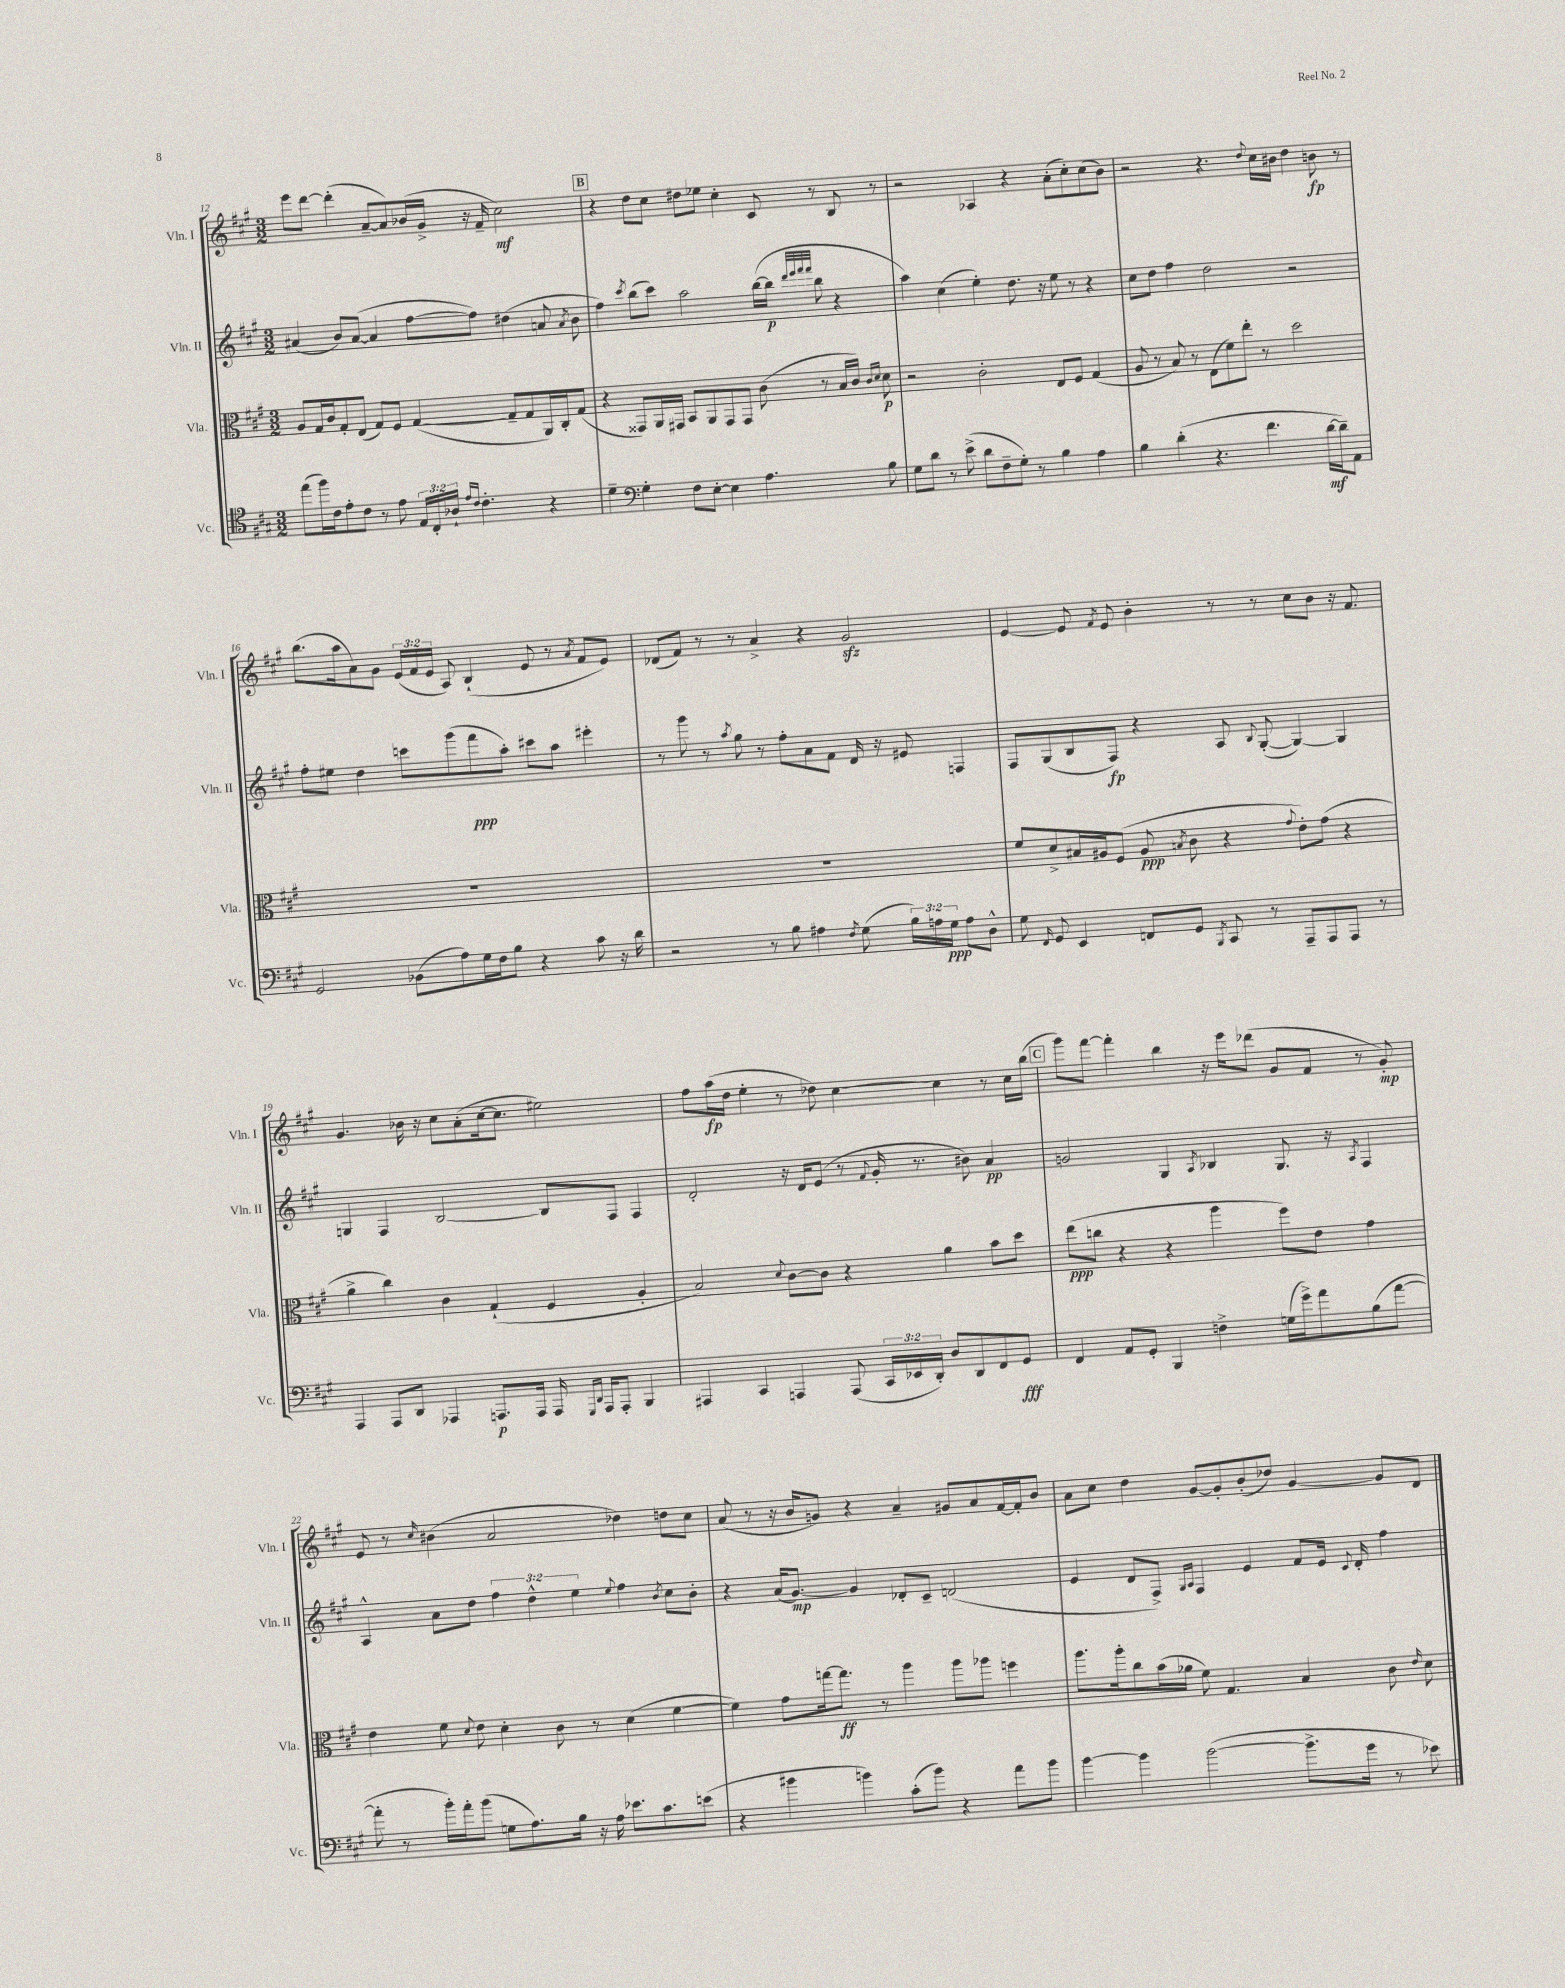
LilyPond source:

<<
\new StaffGroup <<
\new Staff = "s0" \with { instrumentName = "Vln. I" shortInstrumentName = "Vln. I" } {
    \clef treble \key a \major \numericTimeSignature \time 3/2 \override Staff.TupletNumber.text = #tuplet-number::calc-fraction-text
    \autoBeamOff e'''8[ d'''8]~ d'''4-.( a'8[~-- a'8) bes'16( gis'16]-> r16 fis'16-- cis''2\mf) |
    \mark \markup { \box "B" } r4 d''8[ cis''8] dis''8[ ees''8] cis''4-. cis'8 r8 b8 r8 |
    r2 aes4 r4 a'8[-.( cis''8-.) cis''8( b'8]) |
    r2 r4. \appoggiatura { d''8 } cis''16[ bis'16] d''4 b'8\fp r8 |
    b''8.[( a''16 a'8) gis'8] \tuplet 3/2 { e'16[( fis'16 e'16] } a8) b4-!( e'8 r8 \acciaccatura { a'8 } fis'8[ e'8]) |
    des'8[( fis'8]) r8 r8 a'4-> r4 gis'2\sfz |
    e'4~ e'8 \acciaccatura { fis'8 } e'8 b'4-. r8 r8 cis''8[ b'8] r16 fis'8. |
    gis'4. bes'16 r16 cis''8[ a'8-.( cis''16~ cis''8.] eis''2) |
    fis''8[ a''16\fp( d''16] e''4-. r8 des''8) cis''4~ cis''4 r8 cis''16[ b''16]( |
    \mark \markup { \box "C" } gis'''8[) fis'''8]~ fis'''4-. b''4 r16 e'''16[ des'''8]( gis'8[ fis'8] r8 gis'8-.\mp) |
    e'8 r8 \grace { cis''16 } bis'4( a'2 des''4) d''8[ cis''8] |
    a'8( r8 r16 b'16[ g'8]) r4 a'4-- gis'8[ a'8 fis'16~ fis'16-. b'8] |
    a'8[ cis''8] d''4 gis'8[~ gis'8-. b'8-.( des''8]) gis'4~ gis'8[ d'8] \bar "|." |
}
\new Staff = "s1" \with { instrumentName = "Vln. II" shortInstrumentName = "Vln. II" } {
    \clef treble \key a \major \numericTimeSignature \time 3/2 \override Staff.TupletNumber.text = #tuplet-number::calc-fraction-text
    \autoBeamOff ais'4( b'8[) ais'8]~( ais'4 fis''8[~ fis''8]) dis''4( a'8 \acciaccatura { a'8 } b'8 |
    \mark \markup { \box "B" } fis''4) \acciaccatura { cis'''8 } b''8[( cis'''8]) a''2 b''16[~( b''16]\p \grace { d'''32[ e'''32 fis'''32 fis'''32] } b''8 r4 |
    a''4) cis''4( e''4-.) d''8. r16 e''8 r8 r4 |
    cis''8[ d''8] fis''4 d''2 r2 |
    fis''8[-. eis''8] d''4 c'''8[ gis'''8( fis'''8\ppp a''8]-.) cis'''8[ a''8] eis'''4-. |
    r8 gis'''8 r8 \acciaccatura { a''8 } gis''8 r8 fis''8[-. a'8 fis'8] d'16 r16 eis'8 f4 |
    fis8[ gis8( b8 fis8]\fp) r4 a8 \appoggiatura { b8 } gis8~-.( gis4~) gis4 |
    g4 fis4 b2~ b8[ fis8] fis4 |
    d'2-. r16 d'16[ e'8]( r8 \appoggiatura { fis'8 } gis'16-. r8. bis'8) a'4\pp |
    \mark \markup { \box "C" } g'2 gis4 \acciaccatura { a8 } bes4 gis8. r16 \acciaccatura { a8 } fis4 |
    a4-^ a'8[ d''8] \tuplet 3/2 { fis''4 d''4-^ e''4 } \appoggiatura { e''8 } fis''4 \acciaccatura { b'8 } cis''8[ b'8]-. |
    r4 a'16[( gis'8.]~\mp) gis'4 des'8[-. cis'8]-- d'2( |
    e'4 d'8[ fis8]->) \grace { gis16[ a16] } fis4 e'4 fis'8[ e'16] \appoggiatura { cis'8 } d'16-. fis''4 \bar "|." |
}
\new Staff = "s2" \with { instrumentName = "Vla." shortInstrumentName = "Vla." } {
    \clef alto \key a \major \numericTimeSignature \time 3/2
    \autoBeamOff a8[ gis16 cis'16 gis8-. e8]( gis8[) fis8] gis4~( gis8[-- gis8 a,16) cis16-. gis8]( |
    \mark \markup { \box "B" } r4 gisis,8[) a,16 gis,16] b,8[ a,8 gis,8 gis,8] cis'8( r8 b16[ cis'16]) \grace { cis'16[ d'16] } d'8\p |
    r2 cis'2-. e8[ fis8] gis4( |
    a8 r8 b8) r8 e8[( fis'8) e''8]-. r8 d''2 |
    R1. |
    R1. |
    fis'8[ d'8-> bis16 ais16 fis8]( ais8\ppp \acciaccatura { b8 } cis'8 r4 \appoggiatura { gis'8 } e'8[-.) gis'8]( r4 |
    a'4-> cis''4) cis'4 gis4-!( fis4 a4-. |
    b2) \appoggiatura { d'8 } cis'8[~ cis'8] r4 a'4 b'8[ d''8] |
    \mark \markup { \box "C" } e''8[\ppp( c''8] r4 r4 a''4 fis''8[) e'8] gis'4 |
    e'4 fis'8 \appoggiatura { d'8 } e'8 d'4-. cis'8 r8 d'4( fis'4~ |
    fis'4) gis'8[ g''16~ g''8.]\ff r8 a''4 a''8[ aes''8] f''4 |
    a''8.[ a''16-. cis''8 b'16( aes'16] fis'8) gis4. b4 cis'8 \grace { e'16 } d'8 \bar "|." |
}
\new Staff = "s3" \with { instrumentName = "Vc." shortInstrumentName = "Vc." } {
    \clef tenor \key a \major \numericTimeSignature \time 3/2 \override Staff.TupletNumber.text = #tuplet-number::calc-fraction-text
    \autoBeamOff e''8[( fis''16) cis'16 e'8-. cis'8] r8 e'8 \tuplet 3/2 { e16[ cis16-. aes16]-! } \grace { e'16[ cis'16] } cis'4.-. r4 |
    \mark \markup { \box "B" } d'4-- \clef bass gis4-. fis8[ e8]~-. e4 a4. b8 |
    gis8[ d'8] r8 e'8->( d'8[ fis8-- gis8]-.) r8 b4 a4 |
    b4 d'4-.( r4. fis'4. d'16[~\mf d'16--) a,8] |
    gis,2 bes,8[( a8) gis16 fis16 b8] r4 cis'8 r16 d'16 |
    r2 r8 b8 ais4 \acciaccatura { fis8 } gis8( \tuplet 3/2 { b16[) a16 gis16]\ppp } a8[ d8]-^ |
    gis8 \grace { fis,16 } gis,8 e,4 f,8[ gis,8] \acciaccatura { b,,8 } cis,8 r8 a,,8[-- a,,8 a,,8] r8 |
    a,,4 a,,8[ d,8] aes,,4 a,,8.[\p a,,16] a,,16 \grace { gis,,16[ d,16] } a,,16[ a,,8]-. b,,4 |
    ais,,4 cis,4 a,,4 a,,8( \tuplet 3/2 { cis,16[ ees,16 d,16]-.) } d8[ d,8 fis,8 gis,8]\fff |
    \mark \markup { \box "C" } fis,4 a,8[ gis,8]-. b,,4 f4-> g16[( gis'16->) a'8 b8( a'8]~ |
    a'8-. r8 b'16[-.) a'16-. b'8]( g8[ a8.) b16] r16 a16 ees'8.[ cis'8. e'8]( |
    r4 bis'4 b'4) cis'8[-.( b'8]) r4 a'8[ b'8] |
    b'4~ b'4 b'2~( b'8.[-> gis'16] r8 ees'8) \bar "|." |
}
>>
>>
\layout { \context { \Score currentBarNumber = #12 } }
